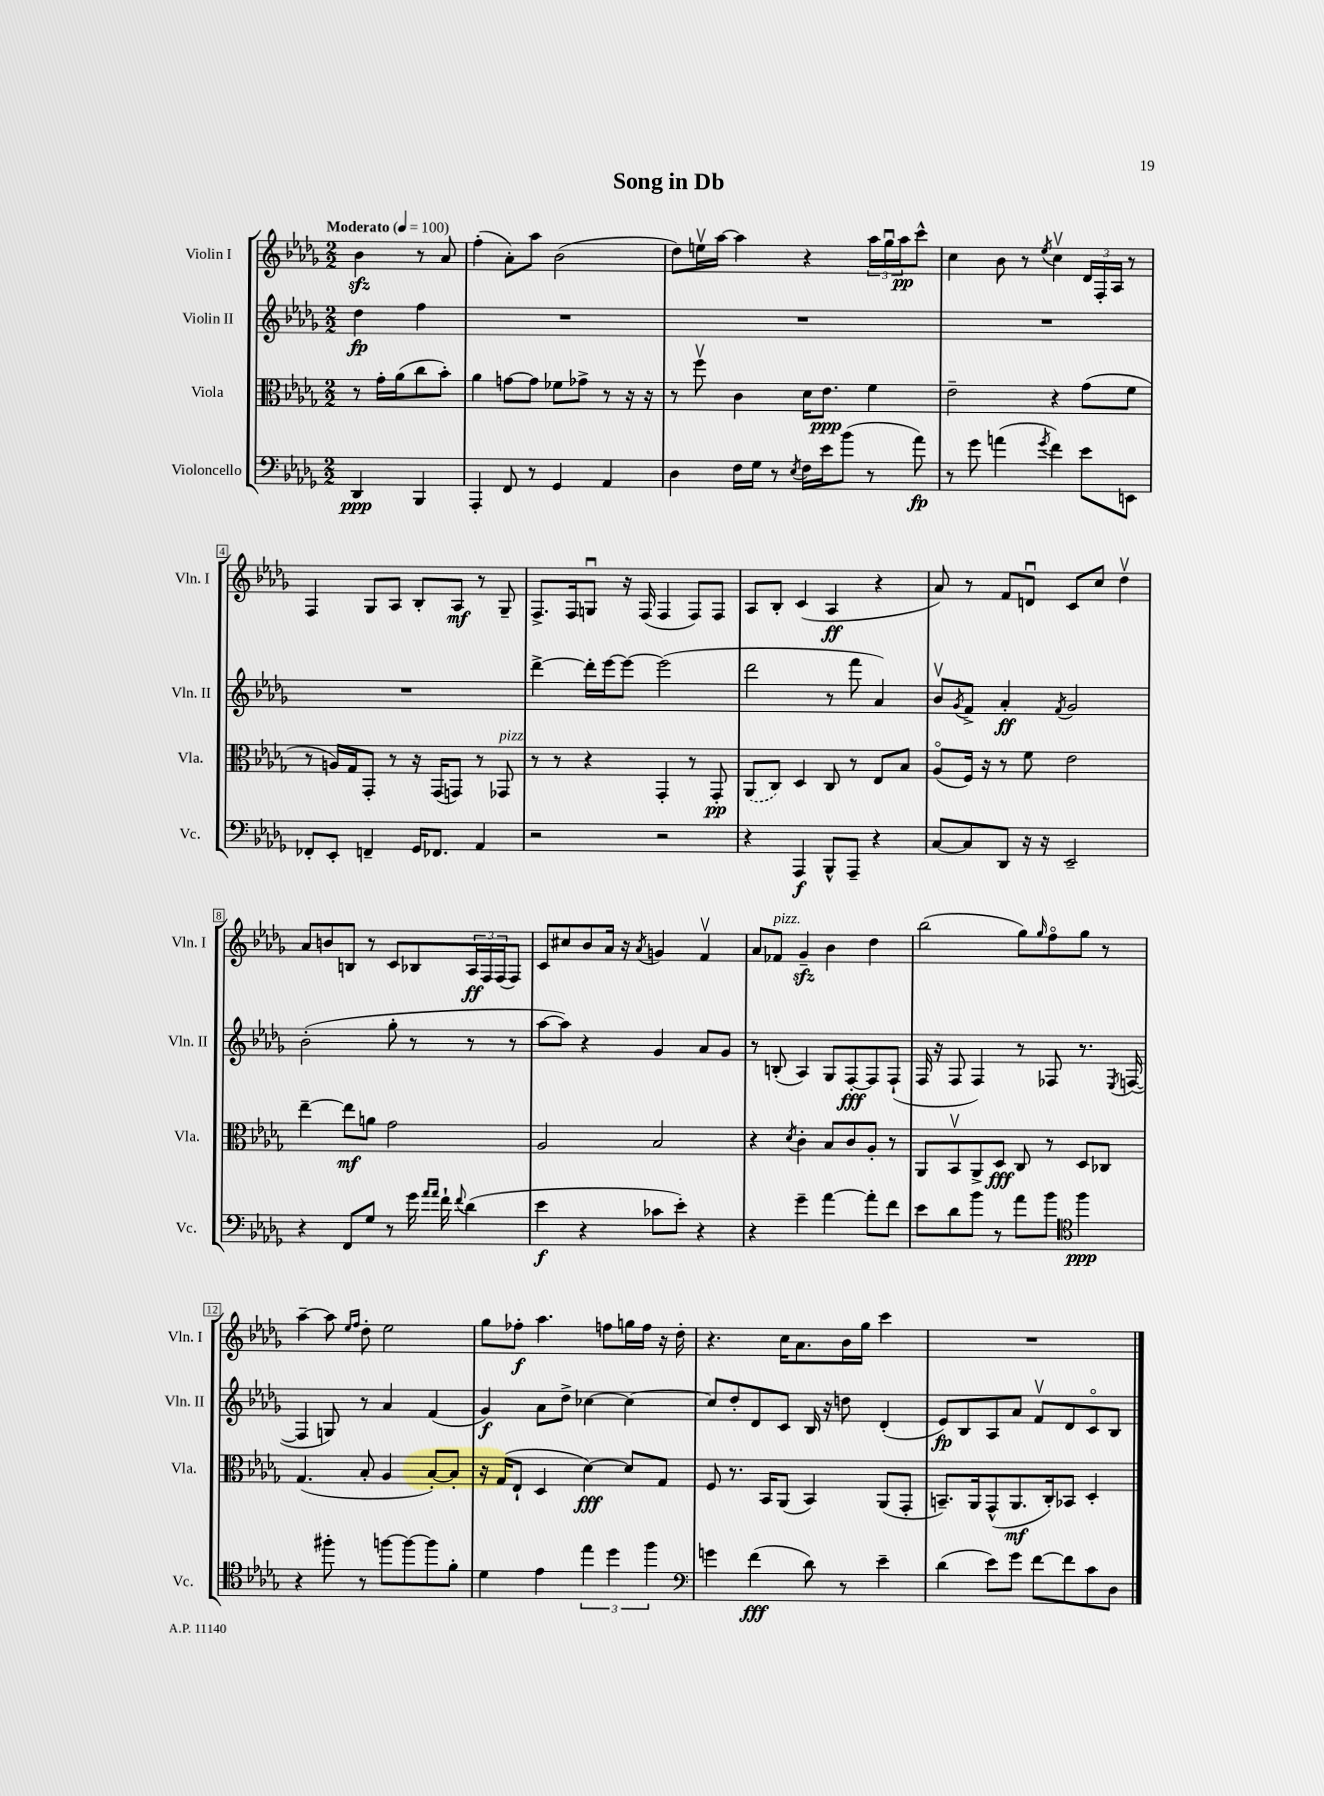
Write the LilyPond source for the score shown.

\header { title = "Song in Db" }
<<
\new StaffGroup <<
\new Staff = "s0" \with { instrumentName = "Violin I" shortInstrumentName = "Vln. I" } {
    \clef treble \key des \major \numericTimeSignature \time 2/2 \partial 2 \tempo "Moderato" 4 = 100
    bes'4\sfz r8 aes'8 |
    f''4-.( aes'8-.) aes''8 bes'2( |
    des''8) e''16\upbow aes''16~ aes''4 r4 \tuplet 3/2 { aes''16 ges''16\downbow aes''16\pp } c'''8-^ |
    c''4 bes'8 r8 \acciaccatura { ees''8 } c''4\upbow \tuplet 3/2 { des'16 f16-. aes16 } r8 |
    f4 ges8 aes8 bes8-. aes8\mf r8 ges8-- |
    f8.-> f16 g8\downbow r16 f16( f4 f8) f8 |
    aes8 bes8-. c'4( aes4\ff r4 |
    aes'8) r8 f'8 d'8\downbow c'8 c''8 des''4\upbow |
    aes'8 b'8 b8 r8 c'8 bes8 \tuplet 3/2 { aes16\ff f16 f16( } f8) |
    c'8 cis''8 bes'8 aes'16 r16 \acciaccatura { aes'8 } g'4 f'4\upbow |
    aes'8 fes'8^\markup { \italic "pizz." } ges'4--\sfz bes'4 des''4 |
    bes''2( ges''8) \grace { ges''16 } f''8\flageolet ges''8 r8 |
    aes''4~-- aes''8 \grace { ees''16 f''16 } des''8-. ees''2 |
    ges''8 fes''8-.\f aes''4. f''8 g''16 f''16 r16 des''16-. |
    r4. c''16 aes'8. bes'16 ges''16 c'''4 |
    R1 \bar "|." |
}
\new Staff = "s1" \with { instrumentName = "Violin II" shortInstrumentName = "Vln. II" } {
    \clef treble \key des \major \numericTimeSignature \time 2/2 \partial 2
    des''4\fp f''4 |
    R1 |
    R1 |
    R1 |
    R1 |
    des'''4~-> des'''16-. ees'''16~ ees'''8~ ees'''2( |
    des'''2 r8 f'''8 aes'4) |
    bes'8\upbow \acciaccatura { ges'8 } f'8-> aes'4-.\ff \acciaccatura { f'8 } ges'2 |
    bes'2-.( ges''8-. r8 r8 r8 |
    aes''8~ aes''8) r4 ges'4 aes'8 ges'8 |
    r8 b8-.( aes4) ges8 f8~-.\fff f8 f8-!( |
    f16 r16 f8 f4) r8 fes8 r8. \acciaccatura { ees8 } f16~( |
    f4 g8) r8 aes'4 f'4( |
    ges'4\f) aes'8 des''8-> ces''4~ ces''4~ |
    ces''8 des''8-. des'8 c'8 bes16 r16 d''8 des'4-.( |
    ees'8\fp) bes8 aes8 aes'8 f'8\upbow des'8 c'8\flageolet bes8 \bar "|." |
}
\new Staff = "s2" \with { instrumentName = "Viola" shortInstrumentName = "Vla." } {
    \clef alto \key des \major \numericTimeSignature \time 2/2 \partial 2
    r8 ges'16-. aes'16( c''8 bes'8-.) |
    aes'4 g'8~ g'8 fes'8 ges'8-> r8 r16 r16 |
    r8 f''8\upbow c'4 des'16 ees'8.\ppp f'4 |
    ees'2-- r4 ges'8( f'8 |
    r8 a16) ges16 ges,8-. r8 r16 ges,16( g,8) r8 ges,8^\markup { \italic "pizz." } |
    r8 r8 r4 ges,4-. r8 ges,8-.\pp |
    \once \slurDashed aes,8( c8) des4 c8 r8 ees8 bes8 |
    aes8\flageolet( f16) r16 r8 f'8 ees'2 |
    ees''4~-- ees''8\mf a'8 ges'2 |
    aes2 bes2 |
    r4 \acciaccatura { des'8 } c'4-. bes8 c'8 aes8-. r8 |
    aes,8 bes,8\upbow aes,8-> des8\fff c8 r8 des8 ces8 |
    ges4.( bes8-. aes4 bes8~-.) bes8-. |
    r16 ges16( ees8-! des4 des'4~\fff) des'8 ges8 |
    f8 r8. bes,16 aes,8( bes,4) aes,8( ges,8-. |
    b,8.--) aes,16 ges,8-^( aes,8.\mf c16-.) bes,8 des4-. \bar "|." |
}
\new Staff = "s3" \with { instrumentName = "Violoncello" shortInstrumentName = "Vc." } {
    \clef bass \key des \major \numericTimeSignature \time 2/2 \partial 2
    des,4\ppp bes,,4 |
    aes,,4-. f,8 r8 ges,4 aes,4 |
    des4 f16 ges16 r8 \acciaccatura { ees8 } f16 ees'16 bes'8( r8 aes'8\fp) |
    r8 ges'8 a'4( \acciaccatura { ges'8 } f'4) ees'8 e,8 |
    fes,8-. ees,8-. f,4-- ges,16 fes,8. aes,4 |
    r2 r2 |
    r4 aes,,4\f bes,,8-^ aes,,8-- r4 |
    c8~ c8 des,8 r16 r16 ees,2-- |
    r4 f,8 ges8 r8 ges'16 \grace { aes'16 aes'16 } f'16-! \appoggiatura { f'8 } des'4( |
    ees'4\f r4 ces'8 ees'8-.) r4 |
    r4 ges'4-- aes'4~ aes'8-. f'8 |
    ees'8 des'8 bes'8 r8 aes'8 bes'8 \clef tenor f''4\ppp |
    r4 fis''8-. r8 f''8~ f''8~ f''8 f'8-. |
    des'4 ees'4 \tuplet 3/2 { ees''4 des''4 f''4 } |
    \clef bass g'4 f'4\fff( des'8) r8 ees'4-- |
    des'4( ees'8) ges'8 f'8~ f'8 c'8 des8 \bar "|." |
}
>>
>>
\layout { \context { \Score \override BarNumber.stencil = #(make-stencil-boxer 0.1 0.3 ly:text-interface::print) } }
